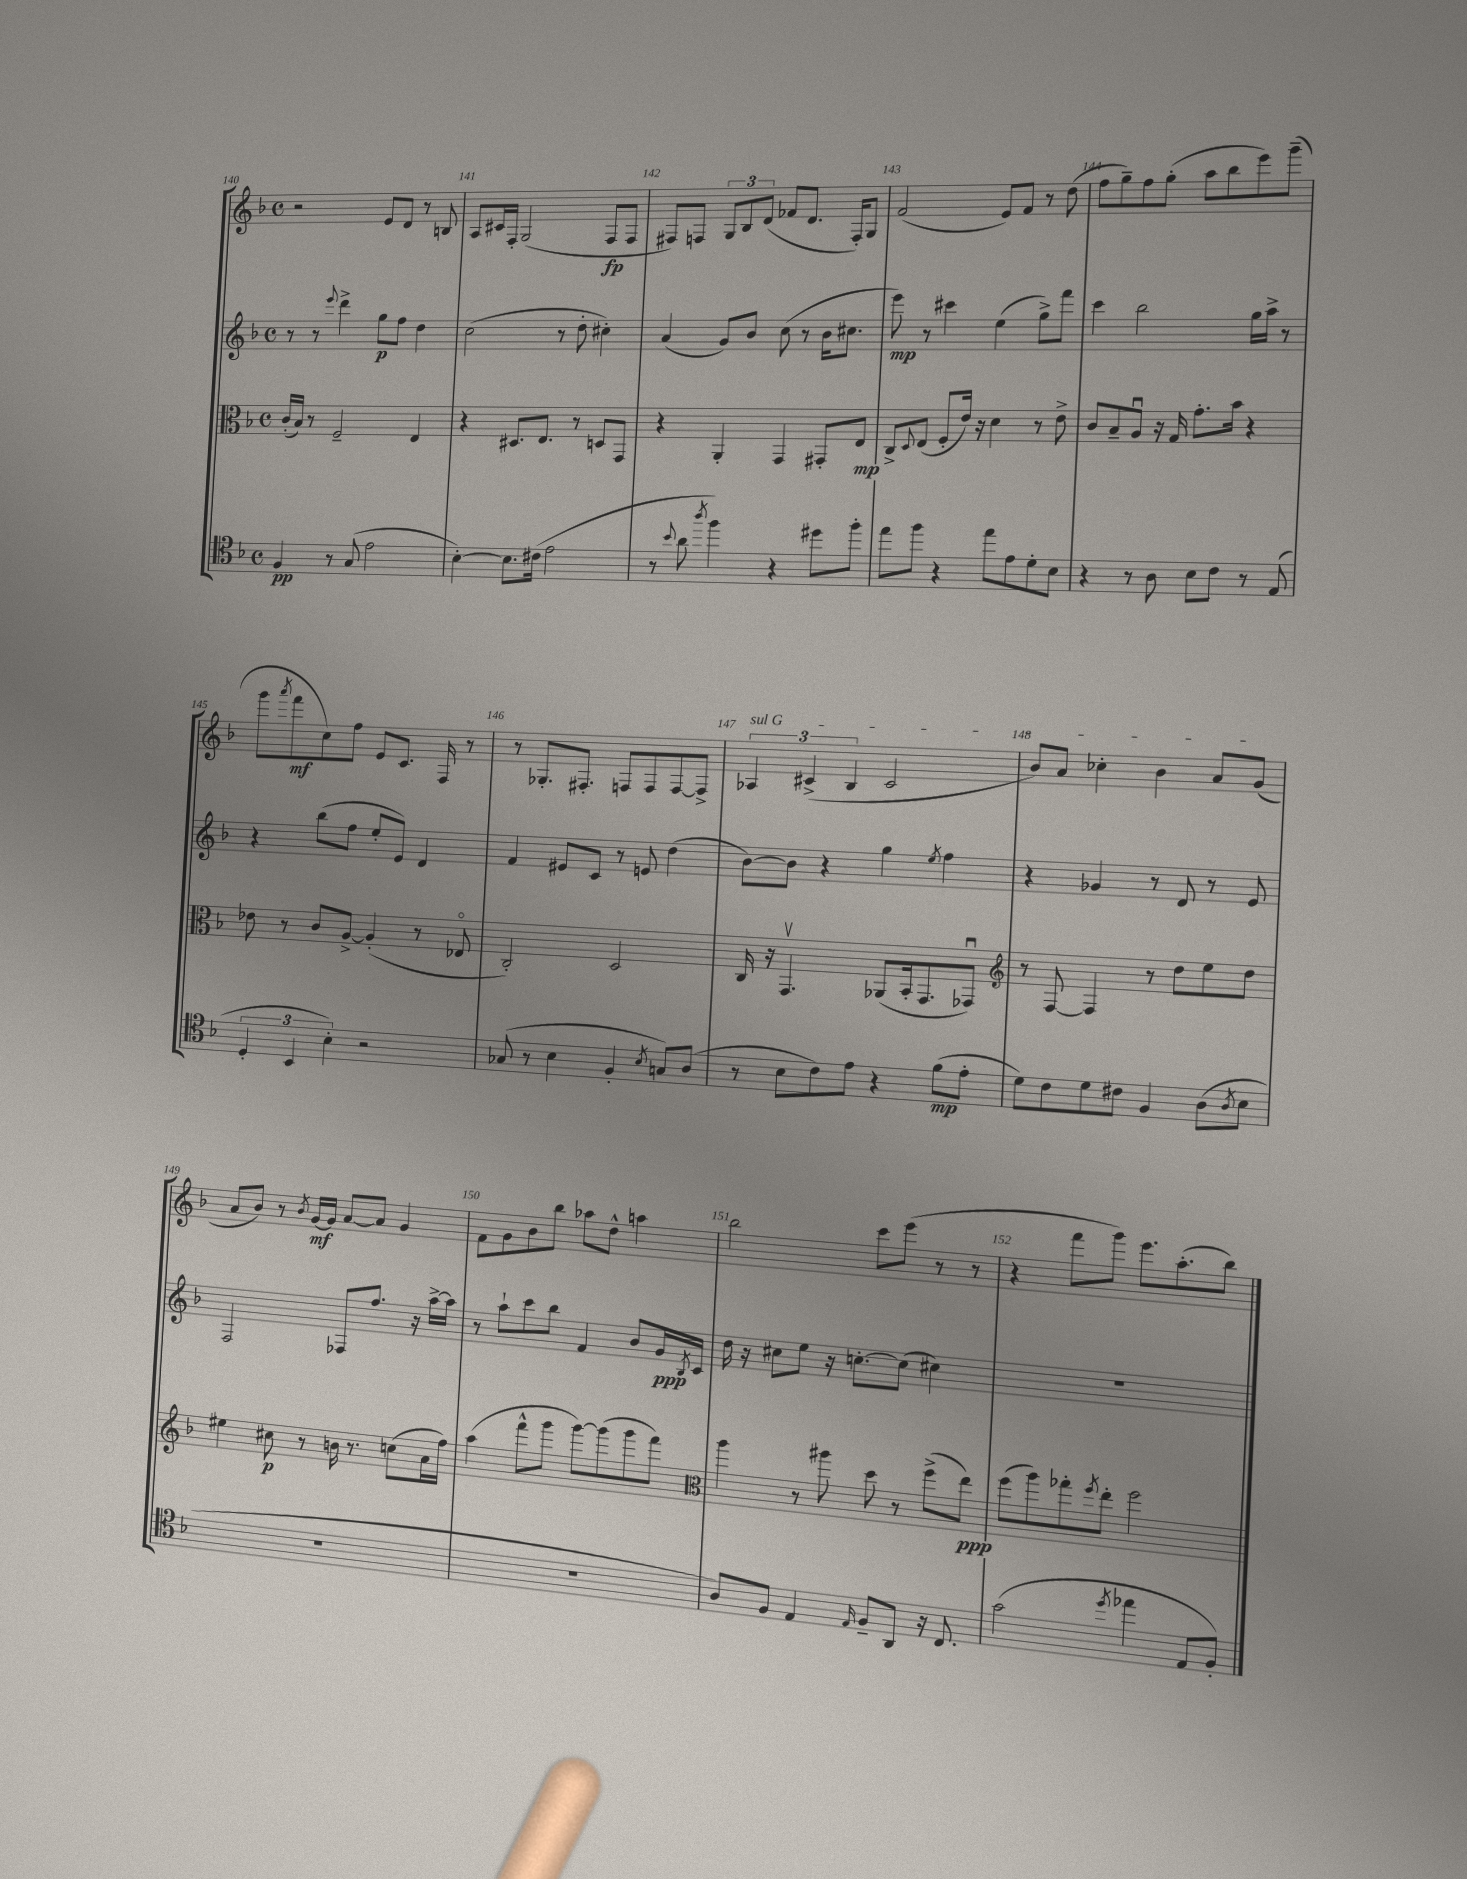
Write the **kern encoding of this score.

**kern	**kern	**kern	**kern
*staff4	*staff3	*staff2	*staff1
*clefC4	*clefC3	*clefG2	*clefG2
*k[b-]	*k[b-]	*k[b-]	*k[b-]
*M4/4	*M4/4	*M4/4	*M4/4
*met(c)	*met(c)	*met(c)	*met(c)
4F/	(16c'/LL	8r	2r
.	16B-/JJ)	.	.
.	8r	8r	.
.	.	8qqeee/	.
8r	2F~/	4ddd^\	.
(8G/	.	.	.
2e\	.	8gg\L	8e/L
.	.	8ff\J	8d/J
.	4E/	4dd\	8r
.	.	.	8B/
=	=	=	=
[4B-'\)	4r	(2cc\	8A/L
.	.	.	16c#/L
.	.	.	16F'/JJ
8.B-\]L	8.D#/L	.	(2G/
(16c#\Jk	8.E/J	.	.
2e\	.	8r	.
.	8r	8dd'\	.
.	8D/L	4cc#'\)	8F/L
.	8GG/J	.	8F/J
=	=	=	=
8r	4r	(4a/	8F#/L)
8qqb-/	.	.	.
8a\	.	.	8F/J
8qaa/	.	.	.
4ff\)	4AA'/	8g/L)	12G/L
.	.	.	12B-/
.	.	8b-/J	.
.	.	.	(12d/J
4r	4GG/	(8cc\	8f-/L
.	.	8r	8.d/J
8dd#\L	8GG#'/L	16b-\LK	.
.	.	8.cc#\J	16F'/LK)
8ff'\J	8E/J	.	8G/J
=	=	=	=
8ee\L	8C^/L	8eee\)	(2f/
.	8qqD/	.	.
8ff\J	(8E/J	8r	.
4r	8F'/L	4ccc#\	.
.	16e/Jk)	.	.
.	16r	.	.
8ee\L	4d\	(4ee\	8e/L)
8e\	.	.	8f/J
8d'\	8r	8gg^\L)	8r
8B-\J	8e^\	8fff\J	(8dd\
=	=	=	=
4r	8c/L	4ccc\	8ff\L
.	8B-~/	.	8gg~\)
8r	8Au/J	2bb-\	8ff\
8A\	16r	.	(8gg'\J
.	16G/	.	.
8B-\L	8.g'\L	.	8aa\L
8c\J	.	.	8bb-\
.	16b-\Jk	.	.
8r	4r	16gg\LL	8eee\)
.	.	16aa^\JJ	.
(8E/	.	8r	(8ggg~\J
=	=	=	=
6D'/	8e-\	4r	8ggg\L
.	.	.	8qaaa/
.	8r	.	8fff\
6BB-/	.	.	.
.	8c/L	(8bb-\L	8cc\)
6B-'\)	.	.	.
.	[8A^/J	8ff\J	8ff\J
2r	(4A'/]	8ee'/L	8e/L
.	.	8e/J)	8.c/J
.	8r	4d/	.
.	.	.	16F/
.	8E-o/	.	8r
=	=	=	=
(8G-/	2C'/)	4f/	8r
8r	.	.	8.G-'/L
4B-\	.	8e#/L	.
.	.	.	8.F#'/J
.	.	8c/J	.
4F'/	2D/	8r	8F/L
.	.	8e/	8F/
8qB-/	.	.	.
8G/L)	.	(4dd\	[8F/
(8A/J	.	.	8F^/]J
=	=	=	=
8r	16C/	[8b-\L)	6A-/
.	16r	.	.
8B-\L	4.GGv/	8b-\]J	.
.	.	.	(6c#^/
8c\)	.	4r	.
.	.	.	6B-/
8e\J	.	.	.
4r	(8AA-/L	4gg\	2c#/
.	16BB-'/k	.	.
.	8.GG/	.	.
.	.	8qee/	.
(8f\L	.	4ff\	.
8e'\J	8GG-u/J)	.	.
=	=	=	=
*	*clefG2	*	*
8d\L)	8r	4r	8b-/L)
8c\	[8F/	.	8a/J
8d\	4F/]	4g-/	4cc-'\
8c#\J	.	.	.
4F/	8r	8r	4b-\
.	8dd\L	8d/	.
(8A\L	8ee\	8r	8a/L
8qA/	.	.	.
8B-\J	8dd\J	8e/	(8g/J
=	=	=	=
1r	4ee#\	2F/	8a/L
.	.	.	8b-/J)
.	8cc#\	.	8r
.	.	.	8qb-/
.	8r	.	[16g/LL
.	.	.	16g/]JJ
.	16b\	8F-/L	[8a/L
.	8.r	.	.
.	.	8.ff/J	8a/]J
.	(8cc\L	.	4g/
.	.	16r	.
.	16a\L	[16aa^\LL	.
.	16ff\JJ)	16aa\]JJ	.
=	=	=	=
1r	(4aa\	8r	8f\L
.	.	8aa`\L	8g\
.	8fff^^\L	8ccc\	8b-\
.	8ggg\J	8bb-\J	8bb-\J
.	[8ggg\L)	4f/	8aa-\L
.	(8ggg\]	.	8dd^^\J
.	8ggg\	8b-/L	4aa\
.	8fff\J)	16g/L	.
.	.	8qB-/	.
.	.	16c/JJ	.
=	=	=	=
*	*clefC3	*	*
8A/L)	4aa\	16dd\	2bb-\
.	.	16r	.
8F/J	.	8cc#\L	.
4E/	8r	8ee\J	.
.	8aa#\	16r	.
.	.	[8.cc'\L	.
16qqE/	.	.	.
8F~/L	8dd\	.	8ccc\L
8AA/J	8r	(8cc\]J	(8eee\J
16r	(8ff^\L	4cc#\)	8r
8.C/	.	.	.
.	8ee\J)	.	8r
=	=	=	=
(2g\	(8ff\L	1r	4r
.	8aa\)	.	.
.	8gg-'\	.	8fff\L
.	8qff/	.	.
.	8ee'\J	.	8ggg\J)
8qdd/	.	.	.
4ee-\	2ff\	.	8.eee\L
.	.	.	(8.aa'\
8E/L	.	.	.
8F'/J)	.	.	8bb-\J)
==	==	==	==
*-	*-	*-	*-
